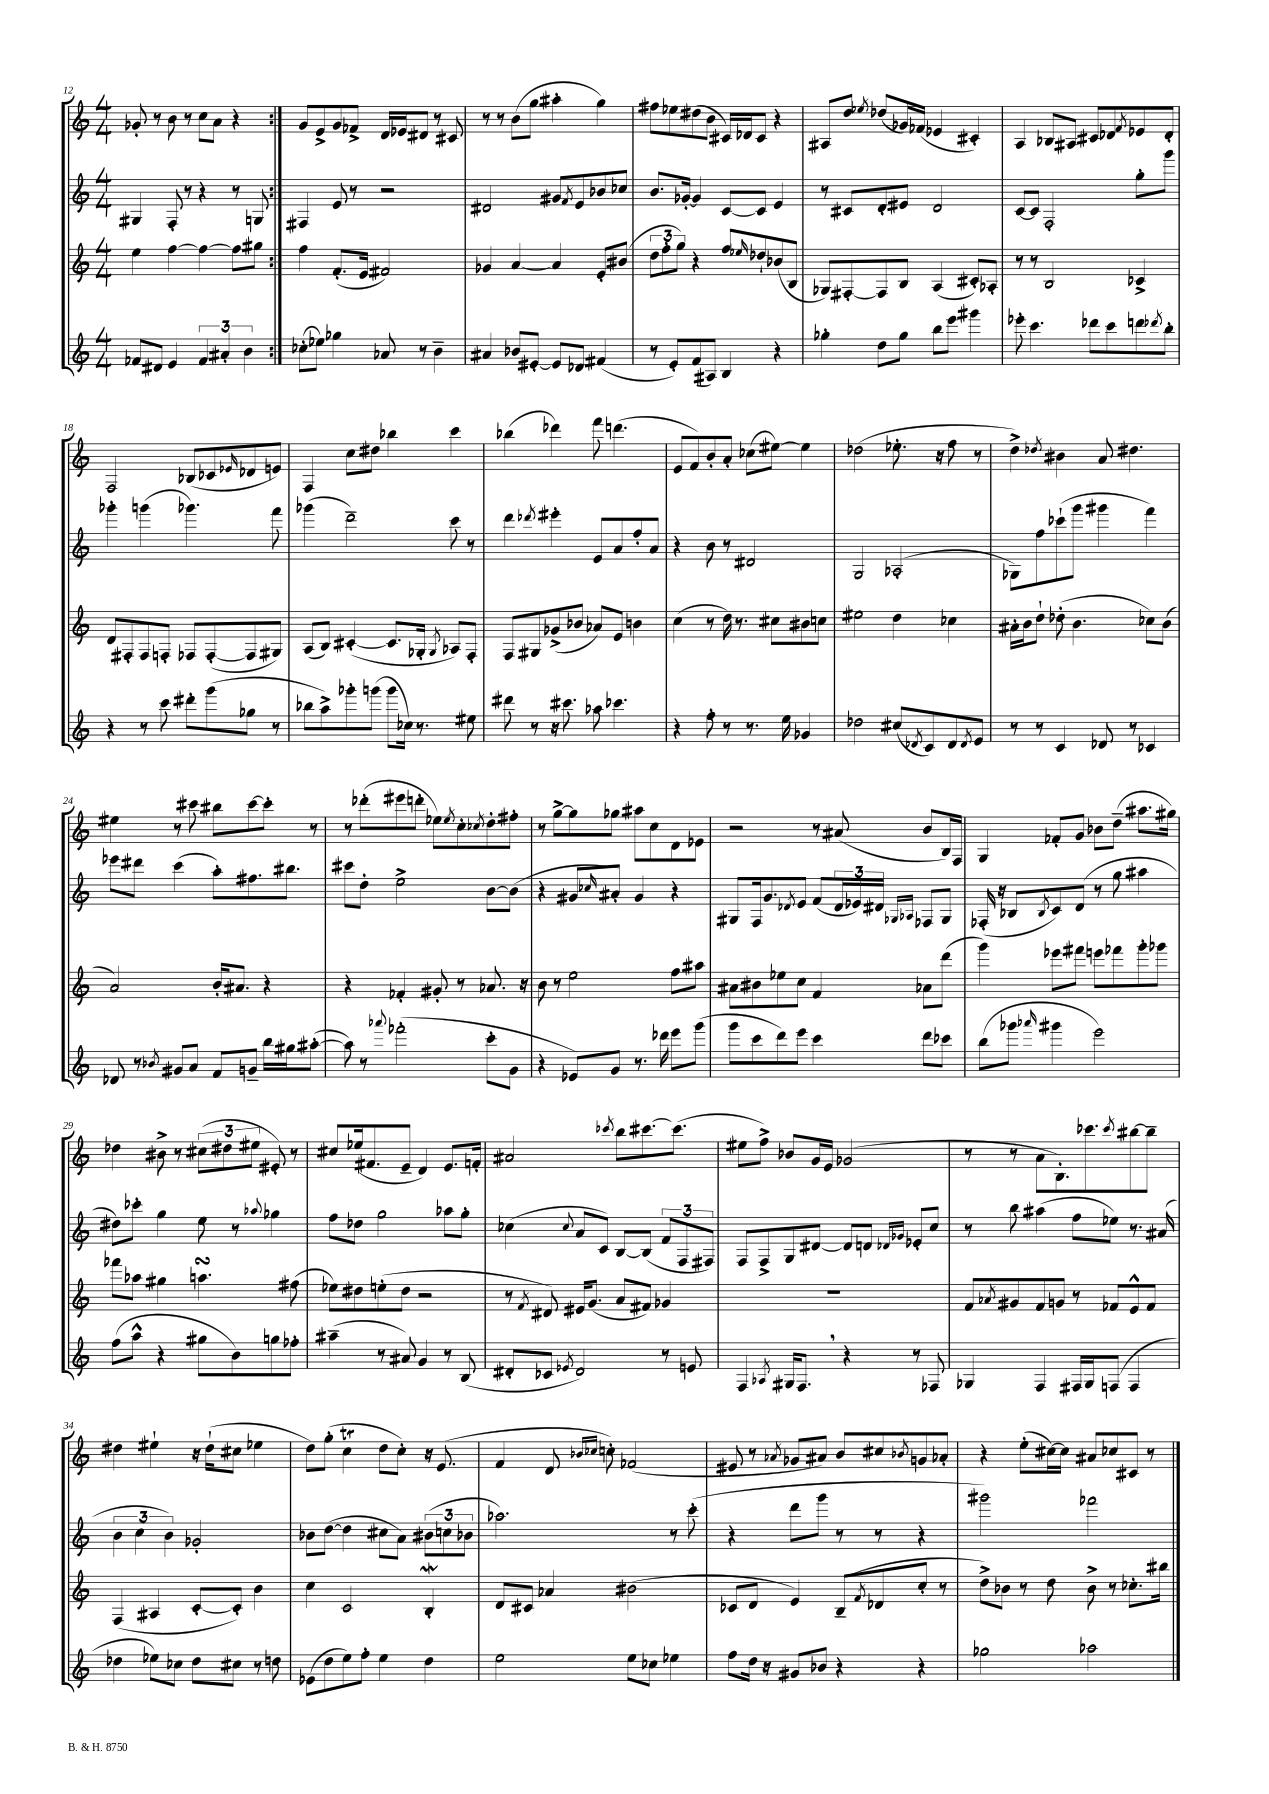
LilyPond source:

<<
\new StaffGroup <<
\new Staff = "s0" {
    \clef treble \key c \major \numericTimeSignature \time 4/4
    \repeat volta 2 { ges'8-. r8 b'8 r8 c''8 a'8 r4 | }
    g'8 e'8-> g'8 fes'8-> d'16 ees'16 dis'8 r8 cis'8 |
    r8 r8 b'8( g''8 ais''4-. g''4) |
    fis''8 ees''8 dis''8( b'8 cis'16) des'16 cis'8 r4 |
    ais8 d''8 \acciaccatura { ees''8 } des''8( ges'16) fes'16( ees'4 cis'4-.) |
    a4 bes8 ais8 cis'8 des'8 \acciaccatura { f'8 } ees'8 des'8-. |
    f2 bes8( ces'8 \grace { ees'16 } des'8 e'8) |
    f4 c''8 dis''8 bes''4 c'''4 |
    bes''4( des'''4) f'''8 d'''4.( |
    e'8 f'8) b'8-. a'8-. ces''8( eis''8~) eis''4 |
    des''2( ees''8.-. r16 f''8 r8 |
    d''4->) \acciaccatura { des''8 } bis'4 a'8 dis''4. |
    eis''4 r8 cis'''8 bis''8 cis'''8~ cis'''8-. r8 |
    r8 des'''8-.( eis'''8 d'''8-. ees''8) \acciaccatura { ees''8 } c''8-. \acciaccatura { ces''8 } d''8-. fis''8-. |
    r8 g''8~-> g''8 ges''8 ais''8 c''8 d'8 ees'8 |
    r2 r8 ais'8( b'8 b16) f16 |
    g4 fes'8-. g'8 bes'8 d''8--( ais''8. gis''16) |
    des''4 bis'8-> r8 \tuplet 3/2 { cis''8( dis''8 eis''8 } eis'8-.) r8 |
    cis''8 ees''16( fis'8. e'8-- d'4) e'8. f'16-. |
    ais'2 \acciaccatura { ces'''8 } b''8 cis'''8.~ cis'''8.( |
    eis''8 f''8->) bes'8 g'16 e'16 ges'2( |
    r8 r8 a'8 b8.-.) ces'''8. \acciaccatura { ces'''8 } bis''8~ bis''8-- |
    dis''4 eis''4-! r16 dis''16-!( cis''8 ees''4 |
    d''8) g''8-.( c''4\trill d''8 c''8-.) r16 e'8.( |
    f'4 d'8 \grace { bes'16 ces''16 } c''8-.) fes'2( |
    eis'8 r8 \acciaccatura { aes'8 } ges'8 ais'8) b'8 cis''8 \acciaccatura { bes'8 } g'8 aes'8-. |
    r4 e''8-.( cis''16~) cis''16 ais'8 ces''8 cis'8 r8 \bar "|." |
}
\new Staff = "s1" {
    \clef treble \key c \major \numericTimeSignature \time 4/4
    \repeat volta 2 { gis4 f8-. r8 r4 r8 g8 | }
    fis4 e'8 r8 r2 |
    dis'2 gis'8 \acciaccatura { f'8 } e'8 bes'8 ces''8 |
    b'8. ges'16~-. ges'4 c'8~ c'8 e'4 |
    r8 cis'8 d'8-. eis'8 d'2 |
    c'8~ c'8 f2-. g''8-. g'''8 |
    ges'''4-. g'''4( ges'''4.) f'''8 |
    ges'''4( d'''2--) c'''8 r8 |
    d'''4 \acciaccatura { des'''8 } eis'''4-. e'8 a'8 f''8-. a'8 |
    r4 b'8 r8 dis'2 |
    g2 aes2-.( |
    ges8) f''8 ces'''8-!( g'''8 gis'''4 f'''4) |
    ees'''8 dis'''8 c'''4( a''8-.) fis''8. bis''8. |
    cis'''8 d''8-. e''2-> b'8~ b'8( |
    r4 gis'8 \grace { ces''16 } ais'8-.) gis'4 r4 |
    gis8 f16 g'8. \acciaccatura { des'8 } e'8 f'8( \tuplet 3/2 { des'16 ees'16) dis'16 } \grace { ges16 aes16 } fes8 ges8 |
    fes16-.( r16 bes8 \acciaccatura { bes8 } c'8) d'8( r8 g''8 ais''4 |
    dis''8) ces'''8-. g''4 e''8 r8 \appoggiatura { aes''8 } ges''4 |
    f''8 des''8 g''2 aes''8 g''8-. |
    ces''4( \appoggiatura { ces''8 } a'8 c'8) b8~ b8( \tuplet 3/2 { f'8 f8 fis8) } |
    f8 f8-> g8 dis'8~ dis'8 d'8 \grace { des'16 ges'16 } ees'8-. c''8 |
    r8 b''8 ais''4( f''8 ees''8) r8. ais'16( |
    \tuplet 3/2 { b'4 c''4 b'4) } ges'2-. |
    bes'8 d''8~( d''4 cis''8 a'8) \tuplet 3/2 { bis'8( c''8 bes'8 } |
    aes''2.) r8 c'''8-.( |
    r4 d'''8 g'''8 r8 r8 r4 |
    gis'''2) fes'''2 \bar "|." |
}
\new Staff = "s2" {
    \clef treble \key c \major \numericTimeSignature \time 4/4
    \repeat volta 2 { e''4 f''4~ f''4~ f''8 gis''8 | }
    f''4 f'8.-.( e'16 fis'2) |
    ges'4 a'4~ a'4 e'8-. bis'8( |
    \tuplet 3/2 { d''8 f''8-. g''8) } r4 f''8 \grace { ees''16 } des''8-! bes'8( b8 |
    ges8) fis8~-. fis8 b8 a4( cis'8-.) aes8-. |
    r8 r8 b2 ces'4-> |
    d'8 fis8-. fis8 f8-. fes8 fes8~-.( fes8 gis8) |
    a8( b8) cis'4~-.( cis'8. ges16-. \acciaccatura { ges8 } aes8) f8-. |
    f8 gis8 ges'8->( bes'8 aes'8) e'8 b'4 |
    c''4( r8 d''16) r8. cis''8 bis'8 c''8 |
    eis''2 d''4 ces''4 |
    ais'16-. b'16 d''8-! des''8-.( b'4. ces''8) b'8( |
    a'2) b'16-. ais'8. r4 |
    r4 fes'4-. gis'8-. r8 aes'8. r16 |
    b'8 r8 e''2 f''8 ais''8 |
    ais'8 bis'8 ees''8 c''8 f'4 aes'8 d'''8( |
    g'''4) ees'''8 fis'''8 e'''8 fes'''8 g'''8-. ges'''8 |
    fes'''8 aes''8 gis''4 a''4.\turn fis''8( |
    ees''8) dis''8 e''8-.( dis''8 r2 |
    r8 \acciaccatura { f'8 } dis'8) eis'16 g'8.( a'8 fis'8) ges'4 |
    R1 |
    f'8 \acciaccatura { aes'8 } gis'8 f'8 g'8 r8 fes'8 e'8-^ fes'8 |
    f4( ais4 c'8~-. c'8-.) b'4 |
    c''4 c'2 b4-.\mordent |
    d'8 cis'8 aes'4 bis'2( |
    ces'8 d'8 e'4) b8--( \acciaccatura { f'8 } des'8 c''8-. r8 |
    d''8->) bes'8 r8 d''8 bes'8-> r8 ces''8.-. bis''16 \bar "|." |
}
\new Staff = "s3" {
    \clef treble \key c \major \numericTimeSignature \time 4/4
    \repeat volta 2 { fes'8 dis'8 e'4 \tuplet 3/2 { fes'4 ais'4-. b'4 } | }
    ces''8-.( ees''8) ges''4 aes'8 r8 b'4-- |
    ais'4 bes'8 eis'8~-. eis'8 des'8 fis'4( |
    r8 e'8-.) f'8( ais8) b4 r4 |
    ges''4-. d''8 ges''8 b''8 e'''8 gis'''4 |
    ees'''8-. c'''4. des'''8 c'''8 d'''8 \acciaccatura { des'''8 } b''8-. |
    r4 r8 c'''8 dis'''8-. g'''8( ges''8 r8 |
    bes''8 a''8->) ges'''8-. g'''8( g'''8 ces''16) r8. eis''8 |
    dis'''8 r8 r16 cis'''8. aes''8 ces'''4. |
    r4 f''8-. r8 r8. e''16 ges'4 |
    des''2 cis''8( \acciaccatura { des'8 } c'8) des'8 \acciaccatura { des'8 } e'8 |
    r8 r8 c'4 des'8 r8 ces'4 |
    des'8 r8 \acciaccatura { bes'8 } gis'8 a'8 f'8 g'8-- b''16 gis''16 ais''8~-.( |
    ais''8) r8 \appoggiatura { aes'''8 } fes'''2-.( c'''8-. g'8 |
    r4 ees'8) g'8 r8. des'''16 e'''8 g'''8( |
    g'''8 c'''8 d'''8) e'''8 c'''4 d'''8 ces'''8 |
    b''8( ges'''8 \grace { aes'''16 } gis'''4 e'''2) |
    f''8( a''8-^ r4 gis''8 b'8) g''8 fes''8-. |
    ais''4--( r8 ais'8) g'4 r8 b8( |
    dis'8-. ces'8 \acciaccatura { ees'8 } dis'2) r8 e'8 |
    f4 \acciaccatura { aes8 } gis16 f8. \breathe r4 r8 fes8 |
    ges4 f4 fis16 ges16 f8( f4 |
    des''4 ees''8) ces''8 des''8 cis''8 r8 d''8 |
    ees'8( d''8 e''8) f''8-. e''4 d''4 |
    e''2 e''8 ces''8 ees''4 |
    f''8 d''16 r16 gis'8 bes'8 r4 r4 |
    ges''2 aes''2 \bar "|." |
}
>>
>>
\layout { \context { \Score currentBarNumber = #12 } }
